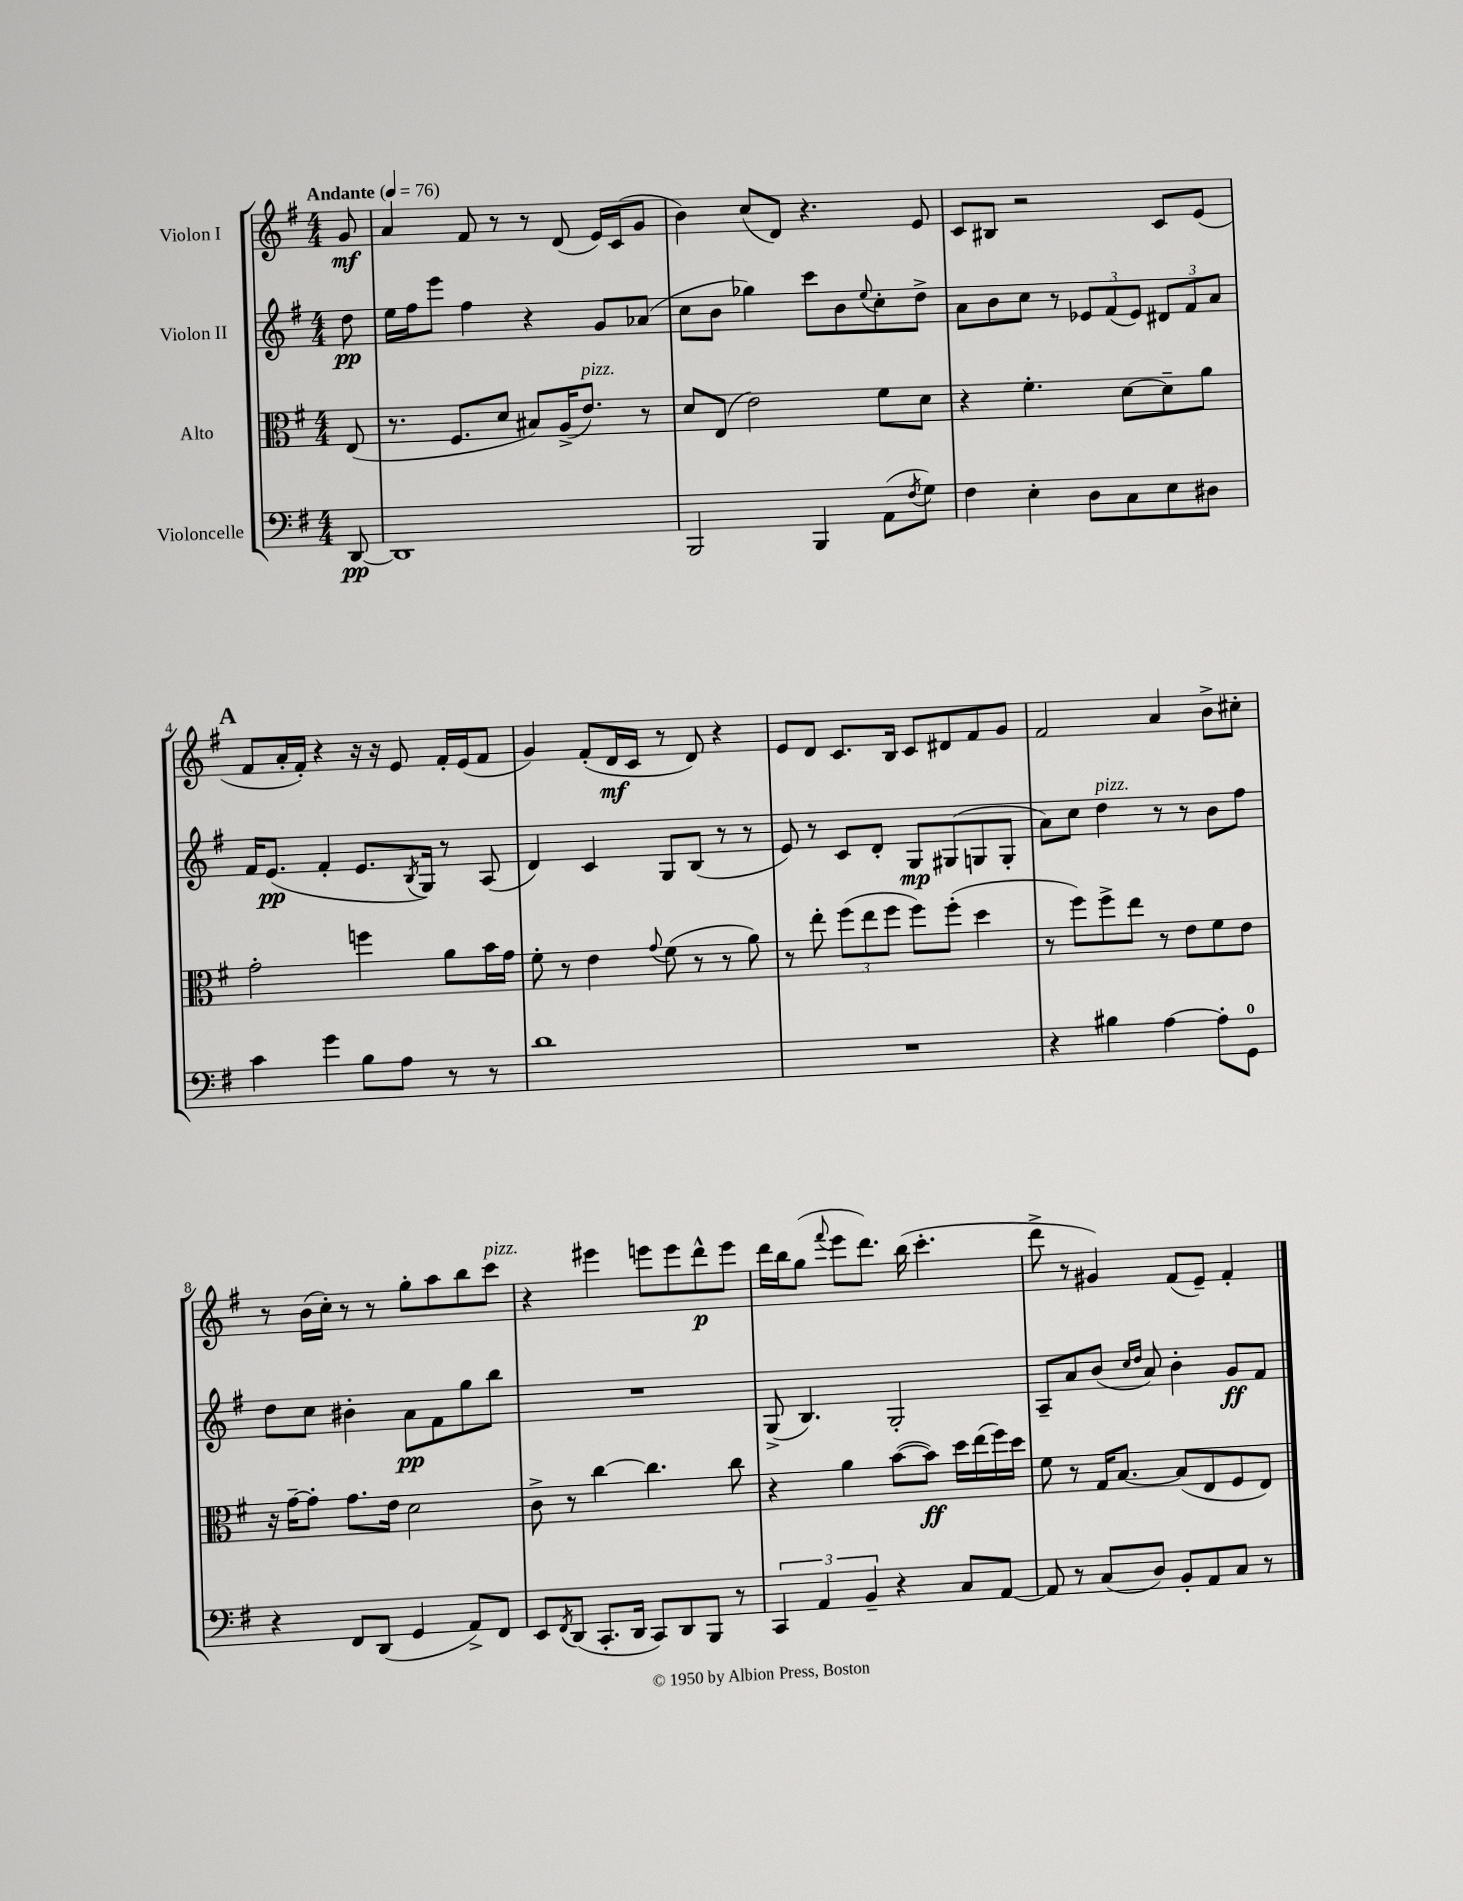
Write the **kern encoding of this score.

**kern	**kern	**kern	**kern
*staff4	*staff3	*staff2	*staff1
*clefF4	*clefC3	*clefG2	*clefG2
*k[f#]	*k[f#]	*k[f#]	*k[f#]
*M4/4	*M4/4	*M4/4	*M4/4
*MM76	*MM76	*MM76	*MM76
[8DD	(8E	8dd	8g
=	=	=	=
1DD]	8.r	16ee	4a
.	.	16ff#	.
.	.	8eee	.
.	8.F#	.	.
.	.	4ff#	8f#
.	8d	.	8r
.	8B#)	4r	8r
.	(16A^	.	(8d
.	8.e)	.	.
.	.	8g	16e)
.	.	.	(16c
.	8r	(8a-	8g
=	=	=	=
2BBB	8d	8cc	4b)
.	(8E	8b	.
.	2e)	4gg-)	(8cc
.	.	.	8d)
4BBB	.	8ccc	4.r
.	.	8b	.
.	.	8qqee	.
(8AA	8f#	8cc'	.
8qF#	.	.	.
8G)	8d	8dd^	8e
=	=	=	=
4F#	4r	8a	8c
.	.	8b	8B#
4E'	4.f#'	8cc	2r
.	.	8r	.
8D	.	12e-	.
.	.	(12f#	.
8C	[8d	.	.
.	.	12e-)	.
8E	8d~]	12d#	8c
.	.	12f#	.
8D#	8a	.	(8e
.	.	12a	.
=	=	=	=
4c	2g'	16f#	8f#
.	.	(8.e	.
.	.	.	16a'
.	.	.	16f#')
4g	.	4f#'	4r
8B	4ff	8.e	16r
.	.	.	16r
8A	.	.	8e
.	.	8qB	.
.	.	16G)	.
8r	8a	8r	16f#'
.	.	.	(16e
8r	16b	(8A	8f#
.	16g	.	.
=	=	=	=
1d	8f#'	4d)	4g)
.	8r	.	.
.	4e	4c	(8f#'
.	.	.	16d
.	.	.	16c
.	8qqg	.	.
.	(8f#	8G	8r
.	8r	(8B	8d)
.	8r	8r	4r
.	8a)	8r	.
=	=	=	=
1r	8r	8e)	8e
.	8ee'	8r	8d
.	(12ff#	8c	8.c
.	12ee	.	.
.	.	8d'	.
.	12ff#	.	.
.	.	.	16B
.	8ff#)	8G	8c
.	(8ff#'	(8G#	8d#
.	4dd	8G	8f#
.	.	8G'	8g
=	=	=	=
4r	8r	8a)	2f#
.	8ff#)	8cc	.
4B#	8ff#^	4dd	.
.	8ee	.	.
[4A	8r	8r	4a
.	8e	8r	.
8A']	8f#	8b	8b^
8GG	8e	8ff#	8cc#'
=	=	=	=
4r	16r	8dd	8r
.	[16g~	.	.
.	8g']	8cc	(16b
.	.	.	16cc')
8FF#	8.g	4b#'	8r
(8DD	.	.	8r
.	16e	.	.
4GG	2d	8a	8gg'
.	.	8f#	8aa
8AA^)	.	8gg	8bb
8FF#	.	8bb	8ccc
=	=	=	=
8EE	8c^	1r	4r
8qFF#	.	.	.
(8DD	8r	.	.
8.CC'	[4cc	.	4eee#
16DD	.	.	.
8CC)	4.cc]	.	8eee
8DD	.	.	8eee
8BBB	.	.	8ddd^^
8r	8cc	.	8eee
=	=	=	=
6CC	4r	(8G^	16ddd
.	.	.	16bb
.	.	4.B)	(8gg
6AA	.	.	.
.	.	.	8qqfff#
.	4a	.	8eee
6BB~	.	.	.
.	.	.	8.ddd)
4r	([8b	2G'	.
.	.	.	(16bb
.	8b])	.	4.ccc'
8C	16dd	.	.
.	(16ee	.	.
[8AA	16ff#)	.	.
.	16dd	.	.
=	=	=	=
8AA]	8f#	8A~	8ddd^
8r	8r	8a	8r
(8C	16G	(8b	4g#)
.	[8.B	.	.
.	.	16qqcc	.
.	.	16qqdd	.
8D)	.	8a)	.
8BB'	(8B]	4b'	(8f#
8AA	8E	.	8e~)
8C	8F#	8g	4f#'
8r	8E)	8f#	.
==	==	==	==
*-	*-	*-	*-
